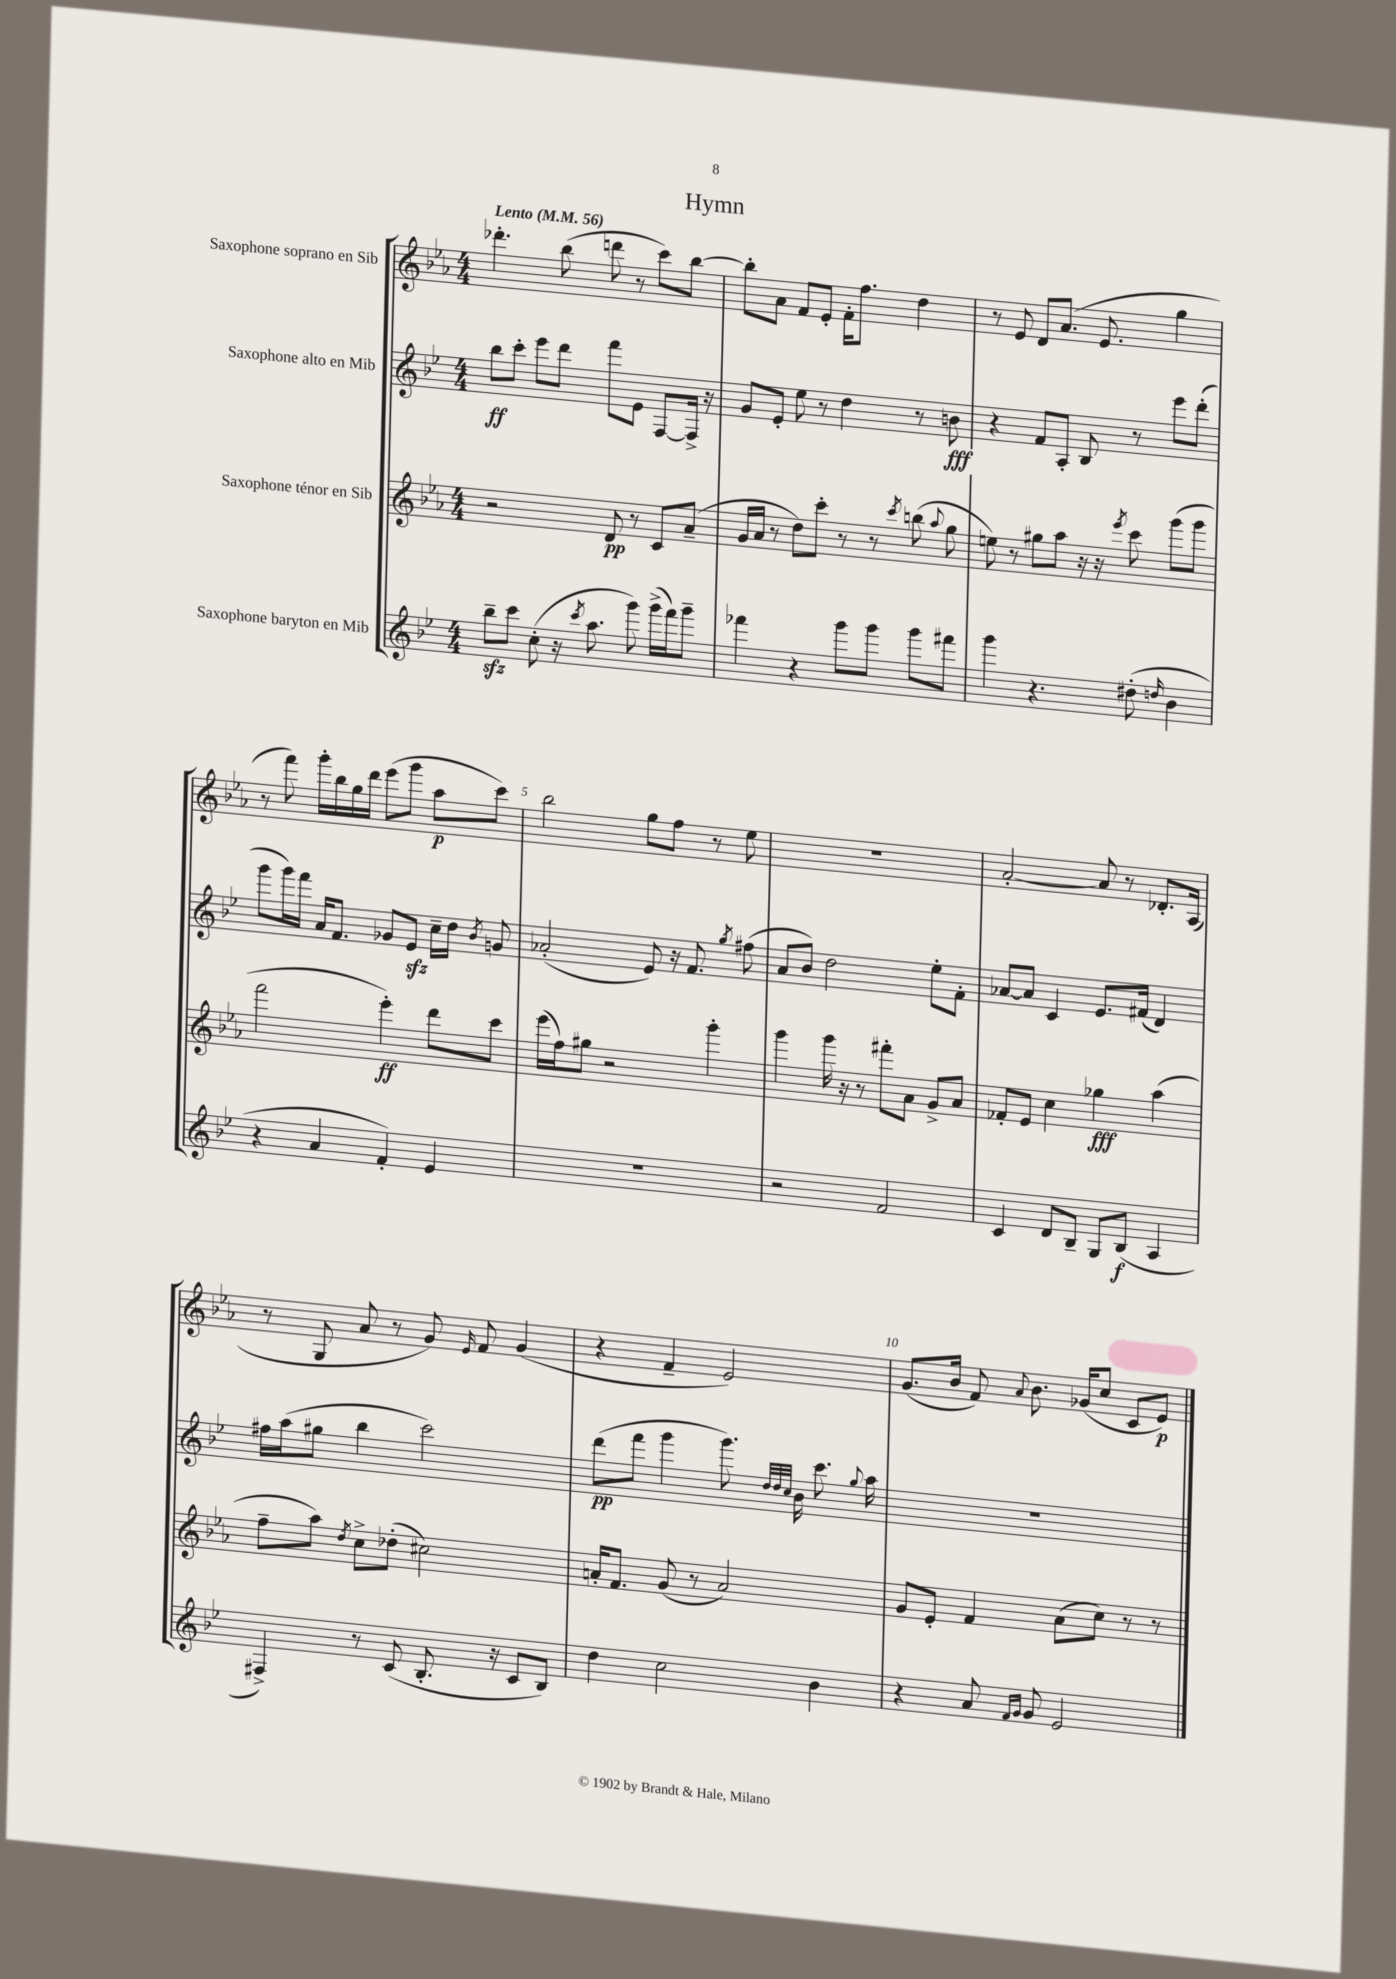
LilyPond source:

\header { title = "Hymn" }
<<
\new StaffGroup <<
\new Staff = "s0" \with { instrumentName = "Saxophone soprano en Sib" } {
    \clef treble \key ees \major \numericTimeSignature \time 4/4 \tempo "Lento" 4 = 56
    \autoBeamOff des'''4.-. bes''8( d'''8 r8 c'''8[) bes''8]~ |
    bes''8[-. aes'8] f'8[ ees'8]-. f'16[-. f''8.] d''4 |
    r8 ees'8 d'8[ aes'8.]( ees'8. g''4 |
    r8 f'''8) g'''16[-. bes''16 g''16 d'''16] ees'''8[( g'''8] aes''8[\p c'''8]) |
    bes''2 g''8[ f''8] r8 ees''8 |
    R1 |
    aes'2~-. aes'8 r8 des'8.[-. aes16]( |
    r8 g8 aes'8 r8 g'8) \grace { ees'16 } f'8 g'4( |
    r4 f'4-- ees'2) |
    g'8.[( bes'16] f'8) \appoggiatura { aes'8 } bes'8. ges'16[( c''8] c'8[ ees'8]\p) \bar "|." |
}
\new Staff = "s1" \with { instrumentName = "Saxophone alto en Mib" } {
    \clef treble \key bes \major \numericTimeSignature \time 4/4
    \autoBeamOff bes''8[\ff c'''8]-. ees'''8[ d'''8] f'''8[ ees'8] f8[~ f16]-> r16 |
    g'8[ ees'8]-. ees''8 r8 d''4 r8 b'8\fff |
    r4 f'8[ a8]-. bes8 r8 ees'''8[ d'''8]-.( |
    g'''8[ g'''16) f'''16] a'16[ f'8.] ges'8[ ees'8]\sfz c''16[-- d''16] \acciaccatura { bes'8 } g'8 |
    aes'2-.( ees'8) r16 f'8. \acciaccatura { g''8 } fis''8( |
    a'8[ bes'8]) d''2 ees''8[-. f'8]-. |
    aes'8[~ aes'8] c'4 ees'8.[ fis'16]( d'4) |
    fis''16[ a''16( gis''8] bes''4 c'''2) |
    d'''8[\pp( f'''8] g'''4 g'''8.) \grace { d''32[ d''32 c''32] } bes'16 c'''8. \appoggiatura { g''8 } a''16 |
    R1 \bar "|." |
}
\new Staff = "s2" \with { instrumentName = "Saxophone ténor en Sib" } {
    \clef treble \key ees \major \numericTimeSignature \time 4/4
    \autoBeamOff r2 d'8\pp r8 c'8[ aes'8]--( |
    g'16[ aes'16] r8 d''8[) c'''8]-. r8 r8 \acciaccatura { c'''8 } b''8( \appoggiatura { aes''8 } g''8 |
    e''8) r8 gis''8[ aes''8] r16 r16 \acciaccatura { ees'''8 } c'''8 g'''8[( g'''8] |
    f'''2 ees'''4-.\ff) d'''8[ c'''8] |
    ees'''16[( f''16) gis''8] r2 g'''4-. |
    g'''4 g'''16 r16 r8 fis'''8[-. aes'8] g'8[-> aes'8] |
    fes'8[-. ees'8] c''4 ges''4\fff aes''4( |
    f''8[-- aes''8]) \acciaccatura { d''8 } c''8[-> des''8]-.( cis''2) |
    a'16[-. f'8.] g'8( r8 a'2) |
    g'8[ ees'8]-. f'4 aes'8[( c''8]) r8 r8 \bar "|." |
}
\new Staff = "s3" \with { instrumentName = "Saxophone baryton en Mib" } {
    \clef treble \key bes \major \numericTimeSignature \time 4/4
    \autoBeamOff bes''8[--\sfz c'''8] c''8-.( r16 \acciaccatura { c'''8 } a''8. g'''8) g'''16[->( f'''16) g'''8]-- |
    fes'''4 r4 g'''8[ g'''8] g'''8[ fis'''8] |
    g'''4 r4. dis''8-.( \grace { d''16 } bes'4 |
    r4 a'4 f'4-.) ees'4 |
    R1 |
    r2 f'2 |
    c'4 d'8[ bes8]-- g8[ bes8]\f( a4 |
    fis4->) r8 c'8( bes8.-. r16 c'8[ bes8]) |
    d''4 c''2 bes'4 |
    r4 a'8 \grace { f'16[ g'16] } g'8 ees'2 \bar "|." |
}
>>
>>
\layout { \context { \Score \override BarNumber.break-visibility = ##(#f #t #t) barNumberVisibility = #(every-nth-bar-number-visible 5) } }
